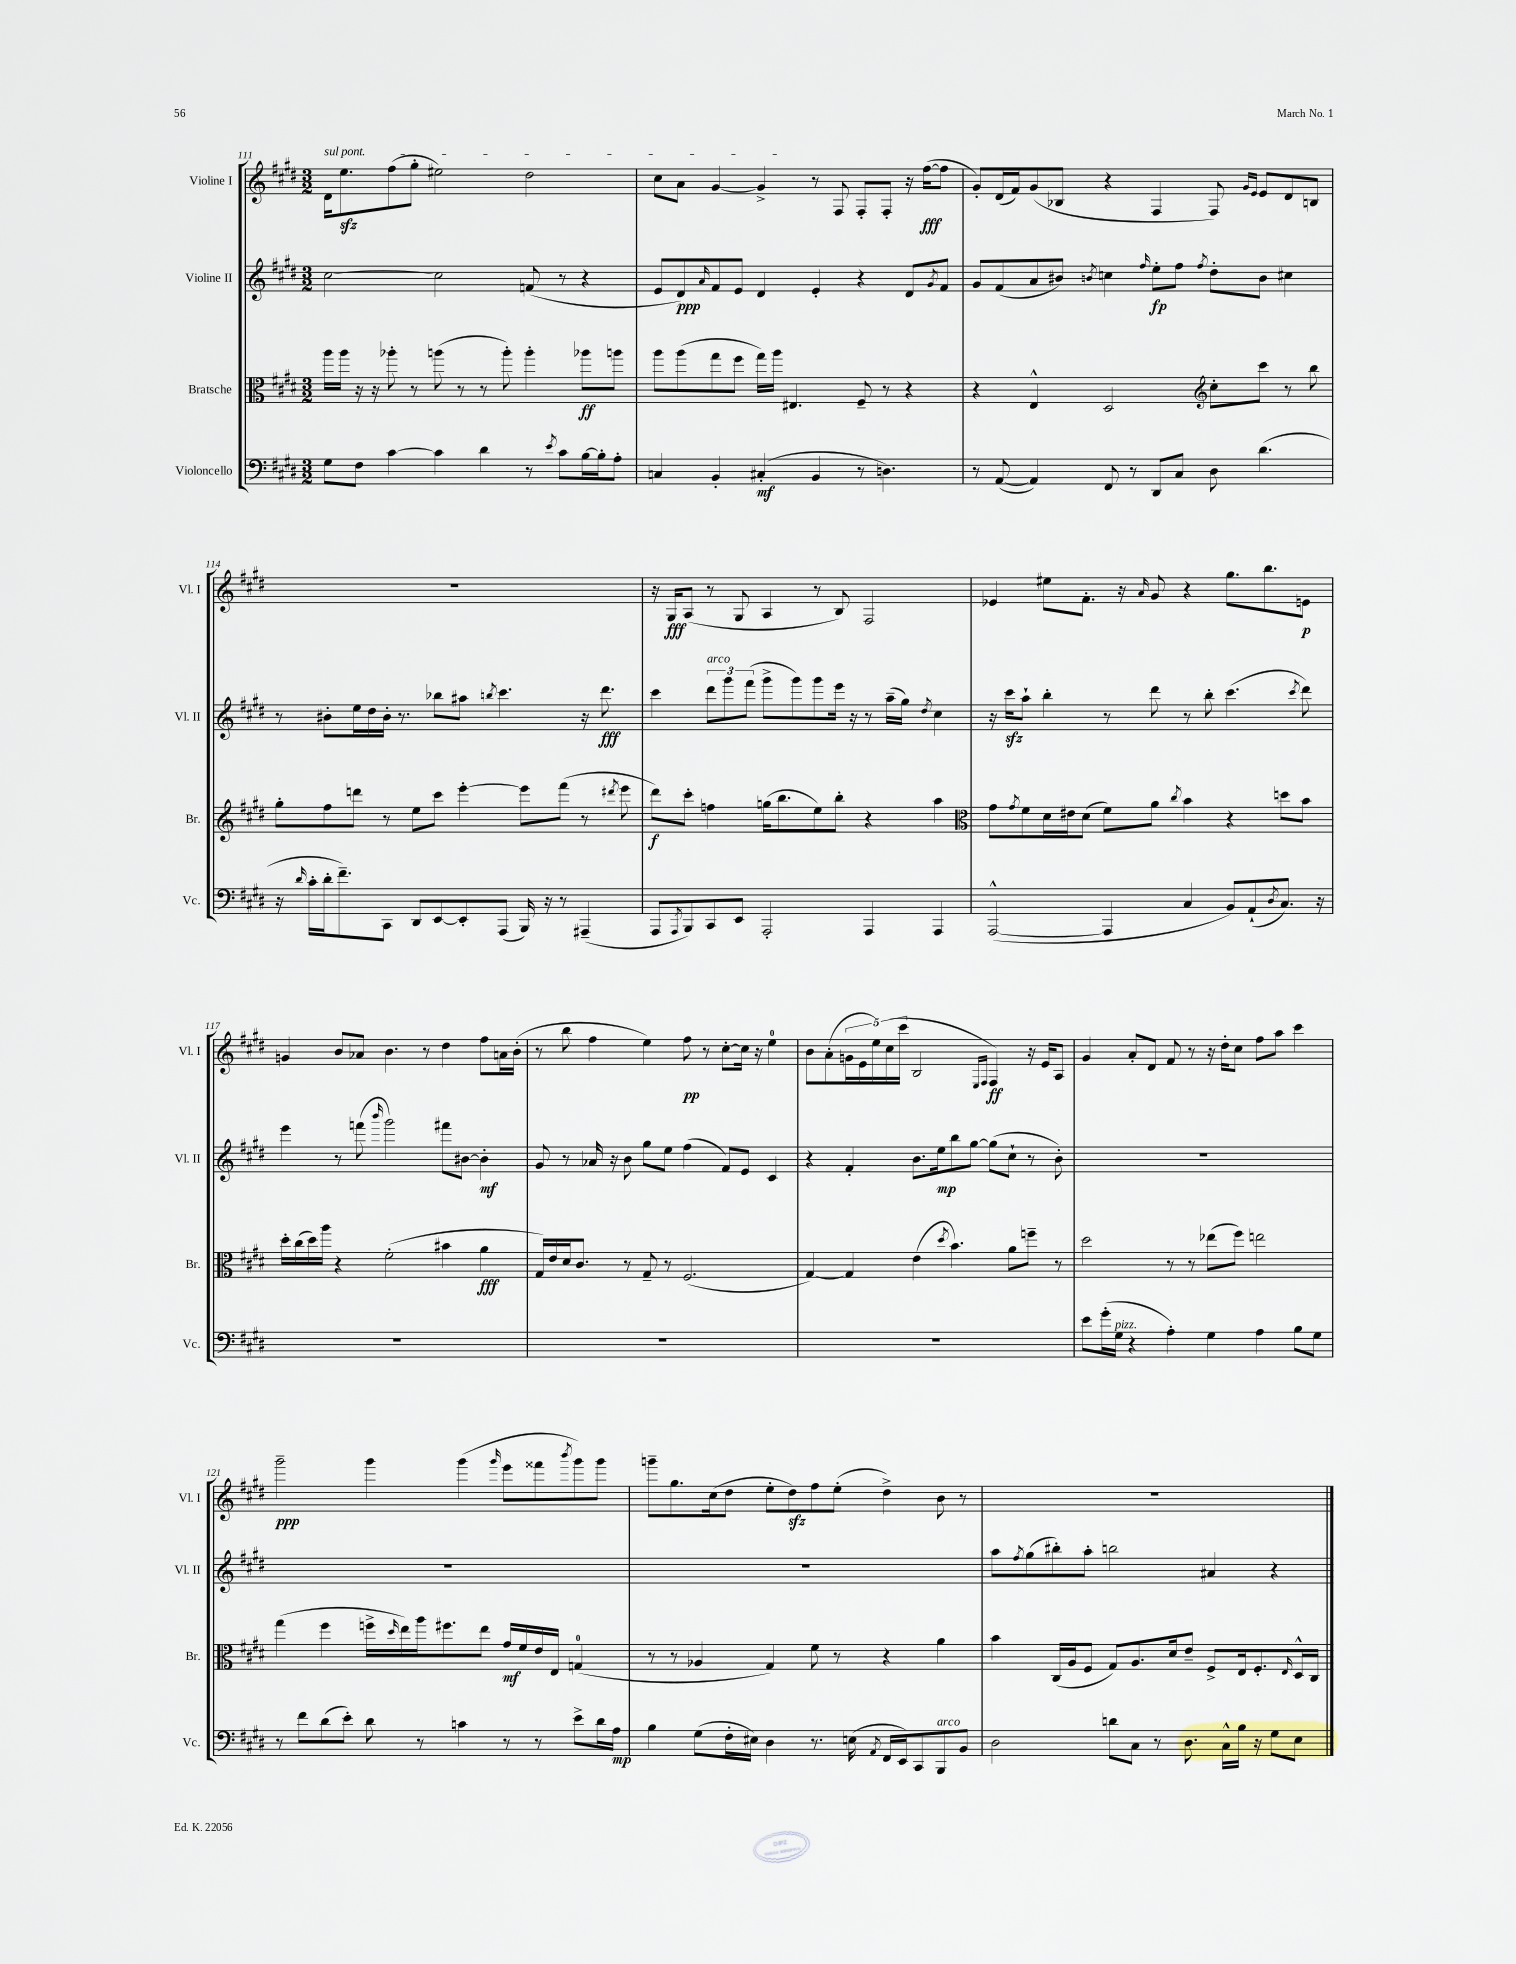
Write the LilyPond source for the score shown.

<<
\new StaffGroup <<
\new Staff = "s0" \with { instrumentName = "Violine I" shortInstrumentName = "Vl. I" } {
    \clef treble \key e \major \numericTimeSignature \time 3/2
    \once \override TextSpanner.bound-details.left.text = \markup { \italic "sul pont." } dis'16\startTextSpan e''8.\sfz fis''8( gis''8-. eis''2) dis''2 |
    cis''8 a'8 gis'4~ gis'4->\stopTextSpan r8 fis8 fis8-. fis8-. r16 fis''16~\fff( fis''8 |
    gis'8-.) dis'16( fis'16) gis'8( bes8 r4 fis4 fis8) \grace { gis'16 e'16 } e'8 dis'8 b8 |
    R1. |
    r16 gis16\fff a8( r8 gis8 a4 r8 b8) fis2 |
    ees'4 eis''8 fis'8.-. r16 \grace { a'16 } gis'8 r4 gis''8. b''8. e'8\p |
    g'4 b'8 aes'8 b'4. r8 dis''4 fis''8 a'16 b'16-.( |
    r8 b''8 fis''4 e''4) fis''8\pp r8 cis''8~-. cis''16 r16 e''4-0 |
    b'8 a'8-.( \tuplet 5/4 { g'16 e'16 e''16) cis''16( cis'''16 } b2 \grace { e16 fis16 } fis4\ff) r16 e'16 a8 |
    gis'4 a'8-. dis'8 fis'8 r8 r16 dis''16-. cis''8 fis''8 a''8 cis'''4 |
    gis'''2--\ppp gis'''4 gis'''4( \grace { gis'''16 } e'''8 fisis'''8 \acciaccatura { b'''8 } gis'''8) gis'''8 |
    g'''8-- gis''8. cis''16( dis''8 e''8-. dis''8\sfz) fis''8 e''8-.( dis''4->) b'8 r8 |
    R1. \bar "|." |
}
\new Staff = "s1" \with { instrumentName = "Violine II" shortInstrumentName = "Vl. II" } {
    \clef treble \key e \major \numericTimeSignature \time 3/2
    cis''2~ cis''2 f'8( r8 r4 |
    e'8 dis'8\ppp) \grace { a'16 } fis'8 e'8 dis'4 e'4-. r4 dis'8 \acciaccatura { gis'8 } fis'8 |
    gis'8 fis'8( a'8 bis'8) \acciaccatura { b'8 } c''4 \grace { fis''16 } e''8-.\fp fis''8 \acciaccatura { fis''8 } dis''8-. b'8 cis''4 |
    r8 bis'8-. e''16 dis''16 bis'16-. r8. bes''8 ais''8 \acciaccatura { b''8 } cis'''4. r16 dis'''8.\fff |
    cis'''4 \tuplet 3/2 { dis'''8^\markup { \italic "arco" } gis'''8 fis'''8( } gis'''8-> gis'''8) gis'''8 e'''16 r16 r8 a''16--( gis''16) \acciaccatura { dis''8 } cis''4 |
    r16 cis'''16\sfz a''8-! b''4-. r8 dis'''8 r8 b''8-. cis'''4.( \acciaccatura { cis'''8 } dis'''8) |
    e'''4 r8 f'''8( \grace { b'''16 } gis'''2) fis'''8 bis'8~ bis'4-.\mf |
    gis'8 r8 aes'16 r16 b'8 gis''8 e''8 fis''4( fis'8) e'8 cis'4 |
    r4 fis'4-. b'8. e''16\mp b''8 gis''8~ gis''8( cis''8-! r8 b'8-.) |
    R1. |
    R1. |
    R1. |
    a''8 \acciaccatura { fis''8 } gis''8( bis''8-.) a''8-. b''2 ais'4 r4 \bar "|." |
}
\new Staff = "s2" \with { instrumentName = "Bratsche" shortInstrumentName = "Br." } {
    \clef alto \key e \major \numericTimeSignature \time 3/2
    a''16 a''16 r16 r16 aes''8-. r8 a''8( r8 r8 a''8-.) a''4-. aes''8\ff a''8 |
    a''8 a''8( gis''8 fis''8 gis''16) a''16 eis4. fis8-- r8 r4 |
    r4 e4-^ dis2 \clef treble cis''8-. cis'''8 r8 b''8 |
    gis''8-. fis''8 d'''8 r8 e''8 cis'''8 e'''4~-. e'''8 fis'''8( r8 \acciaccatura { dis'''8 } e'''8 |
    dis'''8\f) cis'''8-. f''4 g''16( b''8. e''8) b''8-. r4 a''4 |
    \clef alto gis'8 \acciaccatura { gis'8 } fis'8 dis'16 eis'16 dis'8( fis'8) a'8 \acciaccatura { cis''8 } b'4 r4 d''8 b'8 |
    dis''16-. cis''16( dis''16) a''16 r4 fis'2-.( bis'4 a'4\fff |
    gis16) e'16 dis'16 cis'8. r8 gis8-- r8 fis2.( |
    gis4~) gis4 e'4( \acciaccatura { dis''8 } b'4.) a'8 f''8-- r8 |
    dis''2 r8 r8 ees''8( fis''8) e''2 |
    gis''4( fis''4 f''16-> \grace { dis''16 } e''16) a''16 fis''8. e''8 gis'16\mf fis'16 e'16 e16 g4-0( |
    r8 r8 aes4 gis4) fis'8 r8 r4 a'4 |
    b'4 cis16( a16 fis8 gis8) a8. dis'16 e'8-- fis8-> e16 fis8.-. \grace { e16 } dis16-^ cis16 \bar "|." |
}
\new Staff = "s3" \with { instrumentName = "Violoncello" shortInstrumentName = "Vc." } {
    \clef bass \key e \major \numericTimeSignature \time 3/2
    gis8 fis8 cis'4~ cis'4 dis'4 r8 \acciaccatura { e'8 } cis'8 b16~ b16-. a8-. |
    c4 b,4-. cis4-.\mf( b,4 r8 d4.) |
    r8 a,8~( a,4) fis,8 r8 dis,8 cis8 dis8 dis'4.( |
    r16 \grace { dis'16 } cis'16-. dis'16-. fis'8.--) cis,8 dis,8 e,8~ e,8-. a,,8( b,,16) r16 r8 ais,,4--( |
    a,,8 \acciaccatura { a,,8 } b,,8) cis,8 e,8 a,,2-. a,,4 a,,4 |
    a,,2~-^( a,,4 cis4 b,8) a,8-!( \acciaccatura { dis8 } cis8.) r16 |
    R1. |
    R1. |
    R1. |
    e'8 gis'16-.( gis16^\markup { \italic "pizz." } r4 a4-.) gis4 a4 b8 gis8 |
    r8 fis'8 dis'8( e'8-.) dis'8 r8 c'4 r8 r8 e'8-> dis'16 a16\mp |
    b4 gis8( fis16-. eis16) dis4 r8. e16( \acciaccatura { a,8 } fis,16 e,16) cis,8 b,,8^\markup { \italic "arco" } b,8 |
    dis2 d'8 cis8 r8 dis8. cis16-^ b16 r16 gis8 e8 \bar "|." |
}
>>
>>
\layout { \context { \Score currentBarNumber = #111 } }
